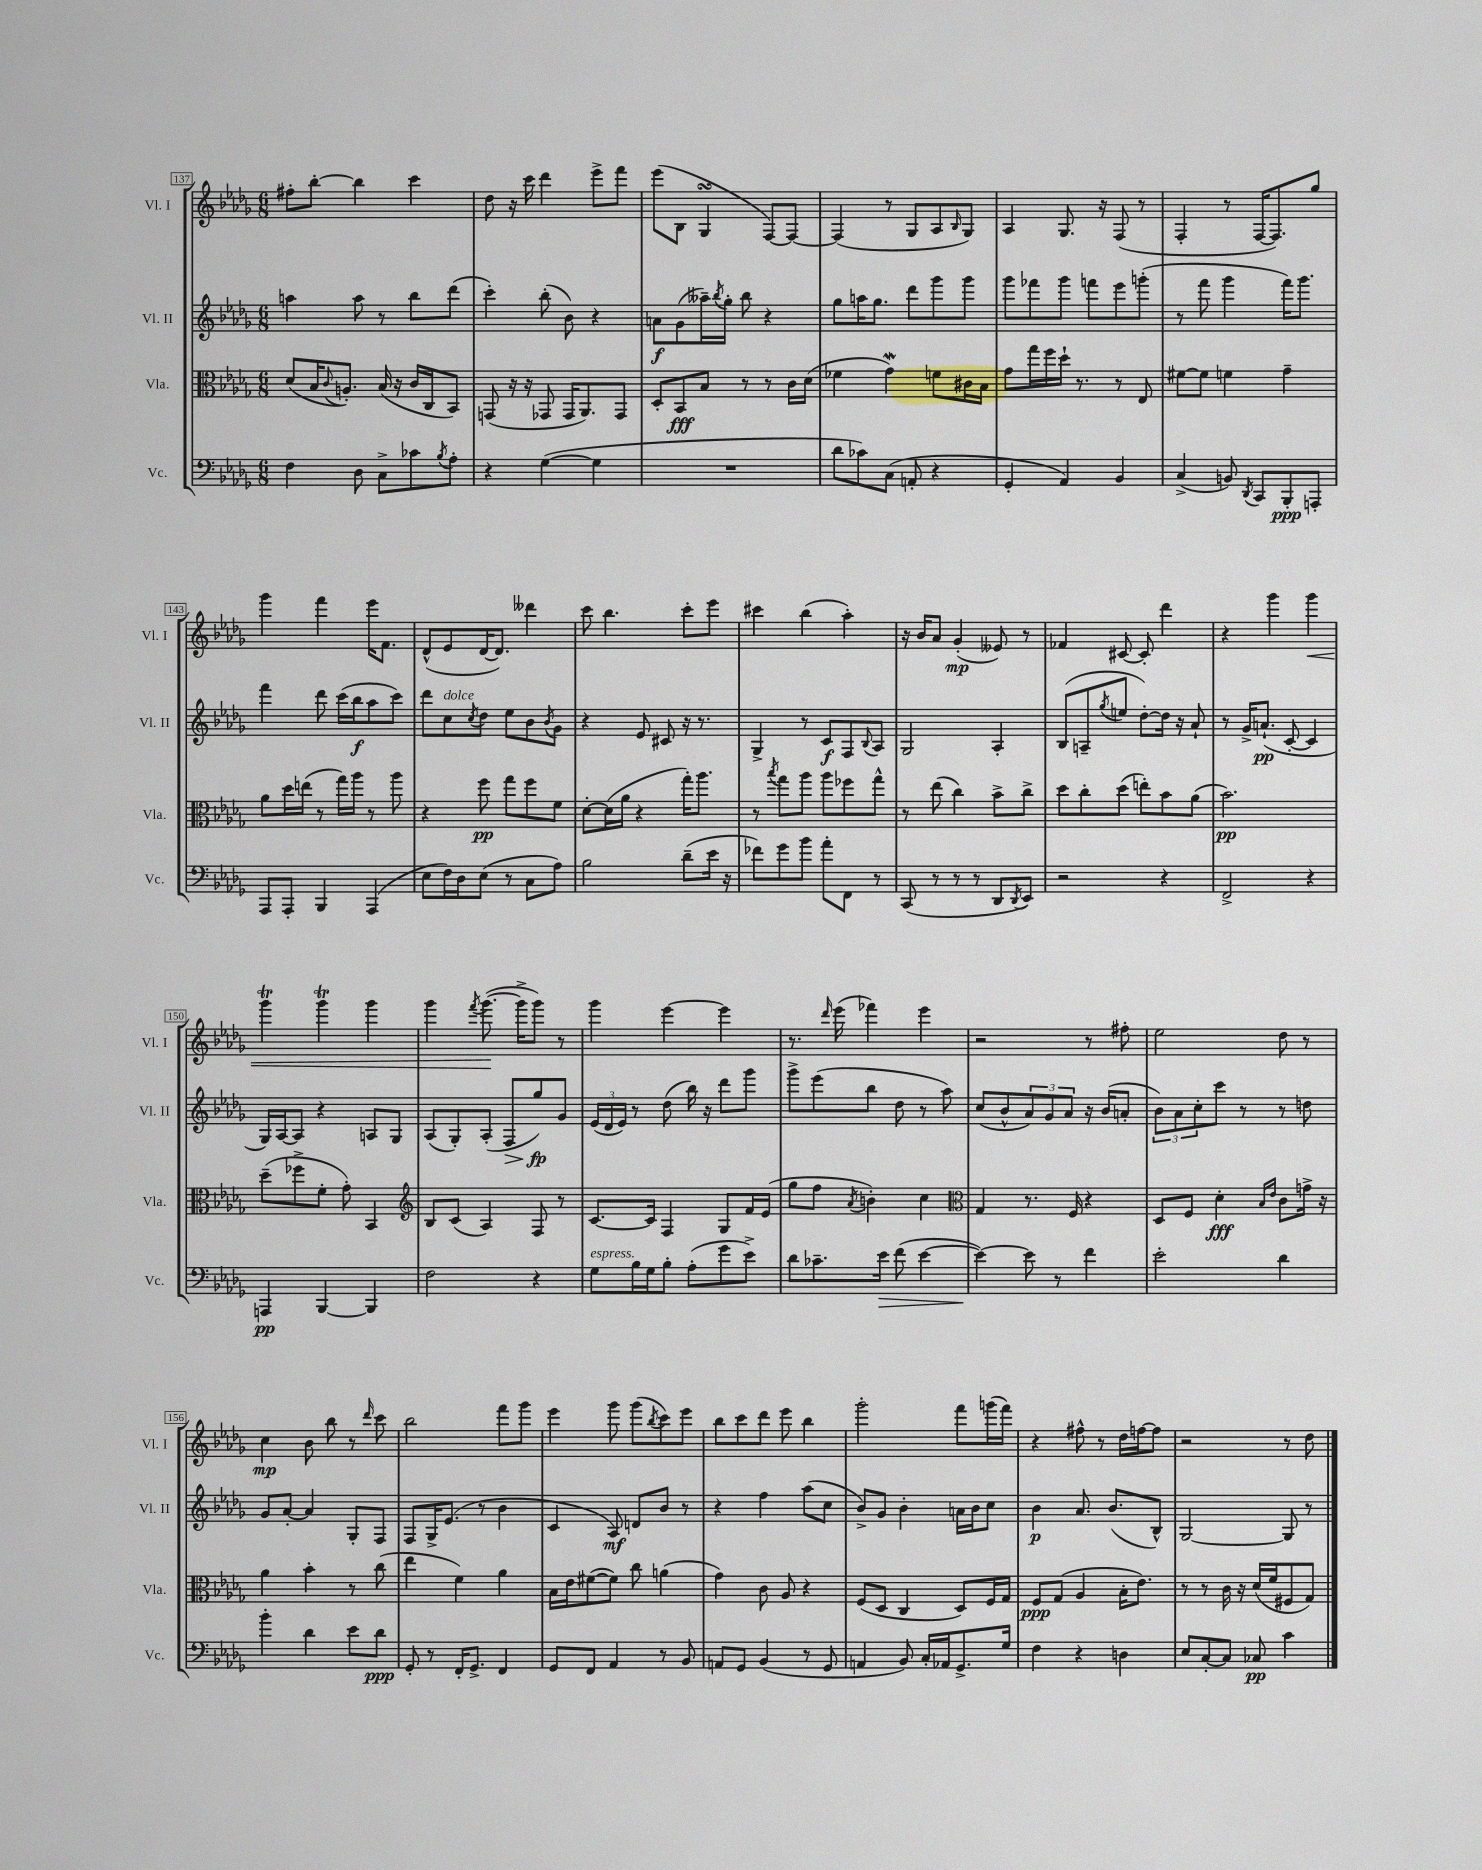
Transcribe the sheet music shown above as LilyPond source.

<<
\new StaffGroup <<
\new Staff = "s0" \with { instrumentName = "Vl. I" shortInstrumentName = "Vl. I" } {
    \clef treble \key des \major \numericTimeSignature \time 6/8
    fis''8-. bes''8~-. bes''4 c'''4 |
    des''8 r16 c'''16 des'''4 ees'''8-> f'''8 |
    ees'''8( bes8 ges4\turn f8~) f8~ |
    f4( r8 ges8 aes8 \grace { bes16 } ges8) |
    aes4 ges8. r16 f8( r8 |
    f4-. r8 f16~ f8.) ges''8 |
    ges'''4 f'''4 ees'''16 f'8. |
    des'8-^( ees'8 des'16~ des'8.) deses'''4 |
    c'''8 bes''4. c'''8-. ees'''8 |
    cis'''4 bes''4( aes''4-.) |
    r16 bes'16 aes'8 ges'4-.\mp( eeses'8) r8 |
    fes'4 cis'8~ cis'8-. des'''4 |
    r4 ges'''4 ges'''4\< |
    ges'''4\trill ges'''4\trill ges'''4 |
    ges'''4 \acciaccatura { f'''8 } ges'''8.~\!( ges'''16-> ges'''8) r8 |
    ges'''4 ees'''4~ ees'''4 |
    r8. \grace { des'''16 } ees'''16( fes'''4) ees'''4 |
    r2 r8 fis''8-. |
    ees''2 des''8 r8 |
    c''4\mp bes'8 bes''8 r8 \grace { des'''16 } c'''8 |
    bes''2 f'''8 ges'''8 |
    ees'''4 ges'''8 ges'''8( \acciaccatura { bes''8 } c'''8) ees'''8 |
    bes''8 c'''8 des'''8 ees'''8 bes''4 |
    ges'''2-. f'''8 g'''16( f'''16) |
    r4 fis''8-^ r8 des''16 f''16~ f''8 |
    r2 r8 des''8 \bar "|." |
}
\new Staff = "s1" \with { instrumentName = "Vl. II" shortInstrumentName = "Vl. II" } {
    \clef treble \key des \major \numericTimeSignature \time 6/8
    a''4 a''8 r8 bes''8 des'''8( |
    c'''4-.) bes''8-.( bes'8) r4 |
    a'8\f ges'8( aeses''16--) \acciaccatura { bes''8 } ges''16-. bes''8 r4 |
    ges''8 a''16 ges''8. des'''8 ges'''8 ges'''8 |
    ges'''8 fes'''8 ges'''8 f'''8 ees'''8 g'''8-.( |
    r8 f'''8 ges'''4 f'''16) ges'''8. |
    f'''4 des'''8 c'''16( bes''16\f aes''8 c'''8) |
    des'''8 c''8^\markup { \italic "dolce" } \acciaccatura { c''8 } des''8 ees''8 bes'8 \acciaccatura { bes'8 } ges'8 |
    r4 ees'8 cis'8 r16 r8. |
    ges4-> r8 c'8\f f8 \appoggiatura { bes8 } aes8 |
    ges2 aes4-. |
    bes8( a8-- \acciaccatura { ges''8 } e''8 des''8~-.) des''16 r16 aes'8-! |
    r8 ges'16-> a'8.-!\pp( c'8~-. c'4 |
    ges16) aes16~ aes8 r4 a8 ges8 |
    aes8( ges8-.) aes8-.( f8\> ges''8\fp\!) ges'8 |
    \tuplet 3/2 { ees'16( des'16 ees'16) } r8 des''8( bes''16) r16 des'''8 ges'''8 |
    ges'''8-> ees'''8( bes''8 des''8 r8 aes''8) |
    c''8( bes'8-^ \tuplet 3/2 { aes'8) ges'8 aes'8 } r16 bes'16( a'8-. |
    \tuplet 3/2 { bes'8) aes'8 c''8-. } c'''8 r8 r8 d''8 |
    ges'8 aes'8~-. aes'4 ges8-. f8 |
    f8 ges16-> ees'8.( r8 bes'4 |
    c'4 aes8\mf) d'8 bes'8 r8 |
    r4 f''4 aes''8( c''8 |
    bes'8->) ges'8 bes'4-. a'16 bes'16 c''8 |
    bes'4\p aes'8. bes'8.( bes8-^) |
    ges2~ ges8 r8 \bar "|." |
}
\new Staff = "s2" \with { instrumentName = "Vla." shortInstrumentName = "Vla." } {
    \clef alto \key des \major \numericTimeSignature \time 6/8
    des'8( bes16 \appoggiatura { c'8 } a8.-.) bes16( r16 c'16 c16 bes,8) |
    g,8( r16 r16 ges,8 ges,16 aes,8.) ges,8 |
    des8-. bes,8\fff bes8 r8 r8 c'16 des'16( |
    fes'4 ges'4\mordent) f'8 cis'16 bes16 |
    ges'8 ges''16 f''16 des''16-! r8. r8 ees8 |
    fis'8~ fis'8 f'4 ges'4-- |
    aes'8 des''16 e''16( r8 ges''16) aes''16 r8 aes''8 |
    r4 f''8\pp ges''8 f''8 f'8 |
    des'8~-. des'16( aes'16 r4 ges''16-.) aes''8. |
    r8 \acciaccatura { bes''8 } ges''8 aes''8 aes''8 fes''8 ges''8-^ |
    r8 ees''8( c''4) bes'8-> c''8-> |
    des''8 c''8-. des''8( e''8-.) bes'8 aes'8( |
    bes'2.\pp) |
    des''8--( fes''8-> f'8-. ges'8-.) bes,4 |
    \clef treble bes8 c'8( aes4) f8 r8 |
    c'8.~ c'16 f4 ges8 f'16 ees'16( |
    ges''8 f''8 \acciaccatura { aes'8 } b'4-.) c''4 |
    \clef alto ges4 r8. f16 r4 |
    des8 f8 des'4-.\fff \grace { bes16 ees'16 } c'8 g'16-> r16 |
    aes'4 bes'4-. r8 c''8( |
    ees''4 f'4) aes'4 |
    bes16 ees'16 fis'8~( fis'8) c''8 a'4( |
    ges'4) c'8 aes8 r4 |
    f8( des8 c4 des8) f16 ges16 |
    f8\ppp ges8( aes4 bes16-. ees'8.) |
    r8 r8 c'16 r16 des'16( f'16 fis8 ges8) \bar "|." |
}
\new Staff = "s3" \with { instrumentName = "Vc." shortInstrumentName = "Vc." } {
    \clef bass \key des \major \numericTimeSignature \time 6/8
    f4 des8 c8-> ces'8 \acciaccatura { bes8 } aes8-. |
    r4 ges4~( ges4 |
    R2. |
    des'8 ces'8) c8( a,8-. r4 |
    ges,4-. aes,4) bes,4 |
    c4->( b,8) \acciaccatura { des,8 } c,8 bes,,8-.\ppp a,,8-. |
    aes,,8 aes,,8-. bes,,4 aes,,4( |
    ees8 f16) des16 ees8( r8 c8 aes8) |
    bes2 des'8--( ees'16 r16 |
    fes'8) ges'8 bes'8 aes'8-. f,8 r8 |
    c,8( r8 r8 r8 des,8 \acciaccatura { des,8 } ees,8) |
    r2 r4 |
    f,2-> r4 |
    a,,4\pp bes,,4~ bes,,4 |
    f2 r4 |
    ges8^\markup { \italic "espress." } bes16 ges16 bes8-. aes8-.( ges'8 ees'8->) |
    des'8 ces'8.-- ees'16\> f'8( ees'4~ |
    ees'4~\!) ees'8 r8 f'4 |
    ees'2-. des'4 |
    bes'4-. des'4 ees'8 des'8\ppp |
    ges,8-. r8 f,16-. ges,8.-> f,4 |
    ges,8 f,8 aes,4 r8 bes,8 |
    a,8 ges,8 bes,4( r8 ges,8 |
    a,4 bes,8) c16-. aes,16 ges,8.-> ges16 |
    f4 r4 d4 |
    ees8 c8~-. c8 ces8\pp c'4 \bar "|." |
}
>>
>>
\layout { \context { \Score currentBarNumber = #137 \override BarNumber.stencil = #(make-stencil-boxer 0.1 0.3 ly:text-interface::print) } }
